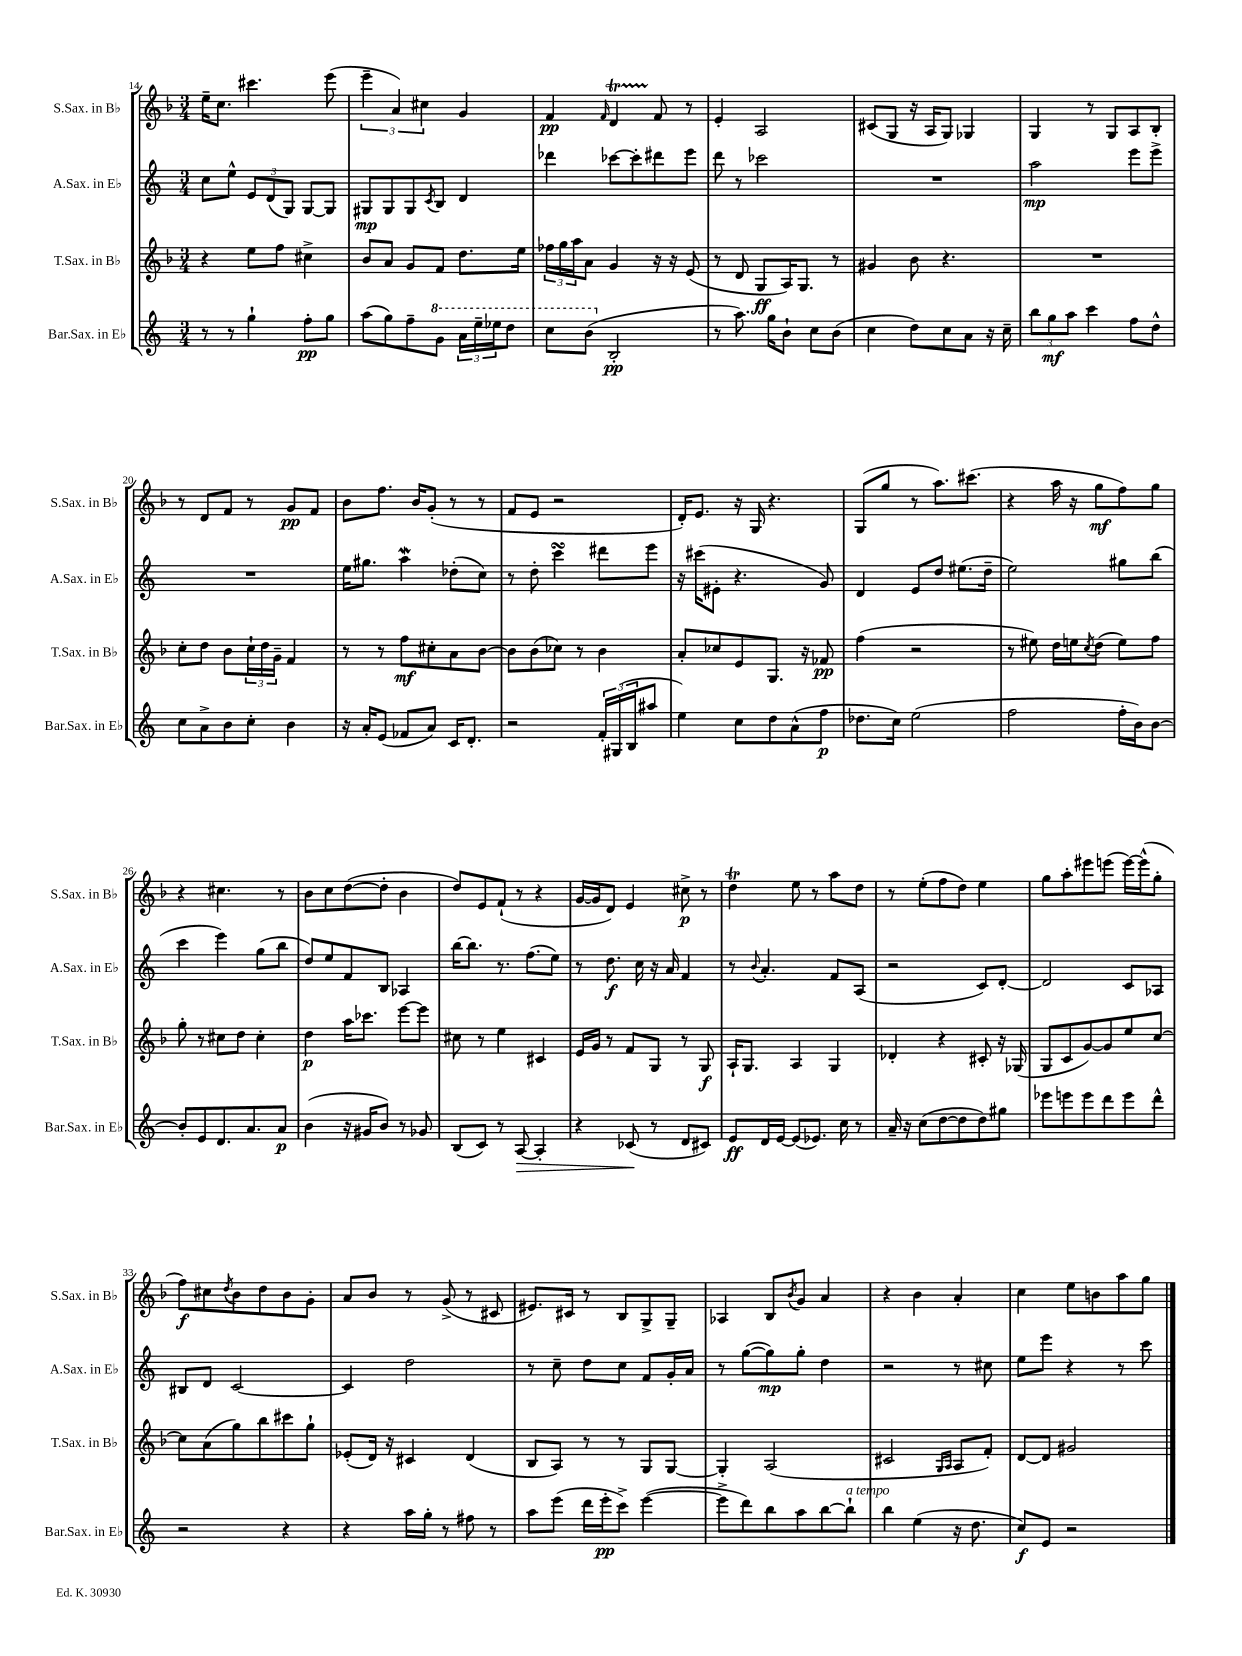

**kern	**kern	**kern	**kern
*staff4	*staff3	*staff2	*staff1
*clefG2	*clefG2	*clefG2	*clefG2
*k[]	*k[b-]	*k[]	*k[b-]
*M3/4	*M3/4	*M3/4	*M3/4
8r	4r	8cc\L	16ee~\LK
.	.	.	8.cc\J
8r	.	8ee^^\J	.
4gg`\	8ee\L	12e/L	4.ccc#\
.	.	(12d/	.
.	8ff\J	.	.
.	.	12G/J)	.
8ff'\L	4cc#^\	[8G/L	.
8gg\J	.	8G/]J	(8eee\
=	=	=	=
(8aa\L	8b-/L	8G#/L	6eee~\
8gg\)	8a/J	8G#/	.
.	.	.	6a/)
8ff~\	8g/L	8G#/	.
.	.	.	6cc#\
.	.	8qc/	.
8gg\J	8f/J	8B/J	.
24aa\LL	8.dd\L	4d/	4g/
24eee~\	.	.	.
24eee-\J	.	.	.
8ddd\J	.	.	.
.	16ee\Jk	.	.
=	=	=	=
8ccc\L	24ff-\LL	4ddd-\	4f/
.	24gg\	.	.
.	24aa\J	.	.
(8bb\J	8a\J	.	.
.	.	.	16qqf/
2B'/	4g/	[8ccc-\L	4d/
.	.	8ccc-'\]	.
.	16r	8ddd#\	8f/
.	16r	.	.
.	(8e/	8eee\J	8r
=	=	=	=
8r	8r	8ddd\	4e'/
8.aa\)	8d/	8r	.
.	8G/L	2ccc-\	2A/
16gg\LK	.	.	.
8b`\J	16A/K)	.	.
.	8.G/J	.	.
8cc\L	.	.	.
(8b\J	8r	.	.
=	=	=	=
4cc\	4g#/	2.r	(8c#/L
.	.	.	8G/J
8dd\L)	8b-\	.	16r
.	.	.	16A/LK
8cc\	4.r	.	8G/J)
8a\J	.	.	4G-/
16r	.	.	.
16cc~\	.	.	.
=	=	=	=
12bb\L	2.r	2aa\	4G/
12gg\	.	.	.
12aa\J	.	.	.
4ccc\	.	.	8r
.	.	.	8G/L
8ff\L	.	8eee\L	8A/
8dd^^\J	.	8eee^\J	8B-'/J
=	=	=	=
8cc\L	8cc'\L	2.r	8r
8a^\	8dd\J	.	8d/L
8b\	8b-\L	.	8f/J
8cc'\J	24cc`\L	.	8r
.	24dd\	.	.
.	24g~\JJ	.	.
4b\	4f/	.	8g/L
.	.	.	8f/J
=	=	=	=
16r	8r	16ee\LK	8b-\L
16a'/LK	.	8.gg#\J	.
(8e/J	8r	.	8.ff\J
8f-/L	8ff\L	4aa\	.
.	.	.	16b-/LK
8a/J)	8cc#'\	.	(8g'/J
16c/LK	8a\	(8dd-'\L	8r
8.d'/J	.	.	.
.	[8b-\J	8cc\J)	8r
=	=	=	=
2r	8b-\]L	8r	8f/L
.	(8b-\	8dd'\	8e/J
.	8cc-\J)	4ccc\	2r
.	8r	.	.
24f'/LL	4b-\	8ddd#\L	.
(24G#/	.	.	.
24B/J	.	.	.
8aa#/J	.	8eee\J	.
=	=	=	=
4ee\)	8a'/L	16r	16d'/LK)
.	.	(16ccc#\LK	8.e/J
.	8cc-/	8e#'\J	.
8cc\L	8e/	4.r	16r
.	.	.	16G/
8dd\	8.G/J	.	4.r
(8a^^\	.	.	.
.	16r	.	.
8ff\J	8f-/	8g/)	.
=	=	=	=
8.dd-\L	(4ff\	4d/	(8G/L
.	.	.	8gg/J
16cc\Jk)	.	.	.
(2ee\	2r	8e/L	8r
.	.	8dd/J	8.aa\L)
.	.	(8.ee#\L	.
.	.	.	(8.ccc#\J
.	.	16dd~\Jk	.
=	=	=	=
2ff\	8r	2ee\)	4r
.	8ee#\)	.	.
.	16dd\LL	.	16aa\
.	16ee\J	.	16r
.	8qcc/	.	.
.	(8dd\J	.	8gg\L
16ff'\LL	8ee\L)	8gg#\L	8ff\)
16b\J)	.	.	.
[8b\J	8ff\J	(8bb\J	8gg\J
=	=	=	=
8b'/]L	8gg'\	4ccc\	4r
8e/	8r	.	.
8.d/	8cc#\L	4eee\)	4.cc#\
.	8dd\J	.	.
8.a/	.	.	.
.	4cc#'\	(8gg\L	.
8a/J	.	8bb\J	8r
=	=	=	=
(4b\	4dd\	8dd/L)	8b-\L
.	.	8ee/	8cc\
16r	16aa\LK	8f/	([8dd\
16g#/LK	8.ccc-\J	.	.
8b/J)	.	8B/J	8dd'\]J
8r	[8eee\L	4A-/	4b-\
8g-/	8eee\]J	.	.
=	=	=	=
(8B/L	8cc#\	[16bb\LK	8dd/L)
.	.	8.bb\]J	.
8c/J)	8r	.	8e/
8r	4ee\	8.r	(8f`/J
[8A/	.	.	8r
.	.	(8.ff\L	.
4A'/]	4c#/	.	4r
.	.	8ee\J)	.
=	=	=	=
4r	16e/LL	8r	[16g/LL
.	16g/JJ	.	16g/]J
.	8r	8.dd\	8d/J)
(8c-/	8f/L	.	4e/
.	.	16cc\	.
8r	8G/J	16r	.
.	.	16a/	.
8d/L	8r	4f/	8cc#^\
8c#/J)	8G/	.	8r
=	=	=	=
8e/L	16A`/LK	8r	4dd\
.	8.G/J	.	.
.	.	8qqb/	.
16d/L	.	4.a'/	.
[16e/JJ	.	.	.
(8e/]L	4A/	.	8ee\
8.e-/J)	.	.	8r
.	4G/	8f/L	8aa\L
16cc\	.	.	.
8r	.	(8A/J	8dd\J
=	=	=	=
16a~/	4d-'/	2r	8r
16r	.	.	.
(8cc\L	.	.	(8ee'\L
[8dd\	4r	.	8ff\
8dd\]	.	.	8dd\J)
8dd\)	8c#'/	8c/L)	4ee\
8gg#\J	16r	[8d'/J	.
.	(16G-/	.	.
=	=	=	=
8eee-\L	8G/L	2d/]	8gg\L
8eee\	8c/	.	8aa'\
8eee\	[8g/)	.	8eee#\
8ddd\	8g/]	.	(8eee\J
8eee\	8ee/	8c/L	[16eee\LL)
.	.	.	(16eee^^\]J
8ddd^^\J	[8cc/J	8A-/J	8gg'\J
=	=	=	=
2r	8cc\]L	8B#/L	8ff\L)
.	(8a\	8d/J	8cc#\
.	.	.	8qdd/
.	8gg\)	[2c/	8b-\
.	8bb-\	.	8dd\
4r	8ccc#\	.	8b-\
.	8gg`\J	.	8g'\J
=	=	=	=
4r	(8e-'/L	4c/]	8a/L
.	16d/Jk)	.	8b-/J
.	16r	.	.
16aa\LL	4c#/	2dd\	8r
16gg'\JJ	.	.	.
8r	.	.	(8g^/
8ff#\	(4d/	.	8r
8r	.	.	8c#/
=	=	=	=
8aa\L	8B-/L	8r	8.e#/L)
(8eee\J	8A/J)	8cc~\	.
.	.	.	16c#/Jk
16ddd\LL	8r	8dd\L	8r
16eee'\J	.	.	.
8ccc^\J)	8r	8cc\J	8B-/L
([4eee\	8G/L	8f/L	8G^/
.	[8G/J	16g'/L	8G~/J
.	.	16a/JJ	.
=	=	=	=
8eee^\]L	4G'/]	8r	4A-/
8ddd\)	.	([8gg\L	.
8bb\	(2A/	8gg\])	8B-/L
.	.	.	8qb-/
8aa\	.	8gg'\J	8g/J
[8bb\	.	4dd\	4a/
8bb`\]J	.	.	.
=	=	=	=
4bb\	2c#/	2r	4r
(4ee\	.	.	4b-\
.	16qqG/LL	.	.
.	16qqA/JJ	.	.
16r	8A/L	8r	4a'/
8.dd\	.	.	.
.	8f'/J)	8cc#\	.
=	=	=	=
8cc/L)	[8d/L	8ee\L	4cc\
8e/J	8d/]J	8eee\J	.
2r	2g#/	4r	8ee\L
.	.	.	8b\
.	.	8r	8aa\
.	.	8ccc\	8gg\J
==	==	==	==
*-	*-	*-	*-
